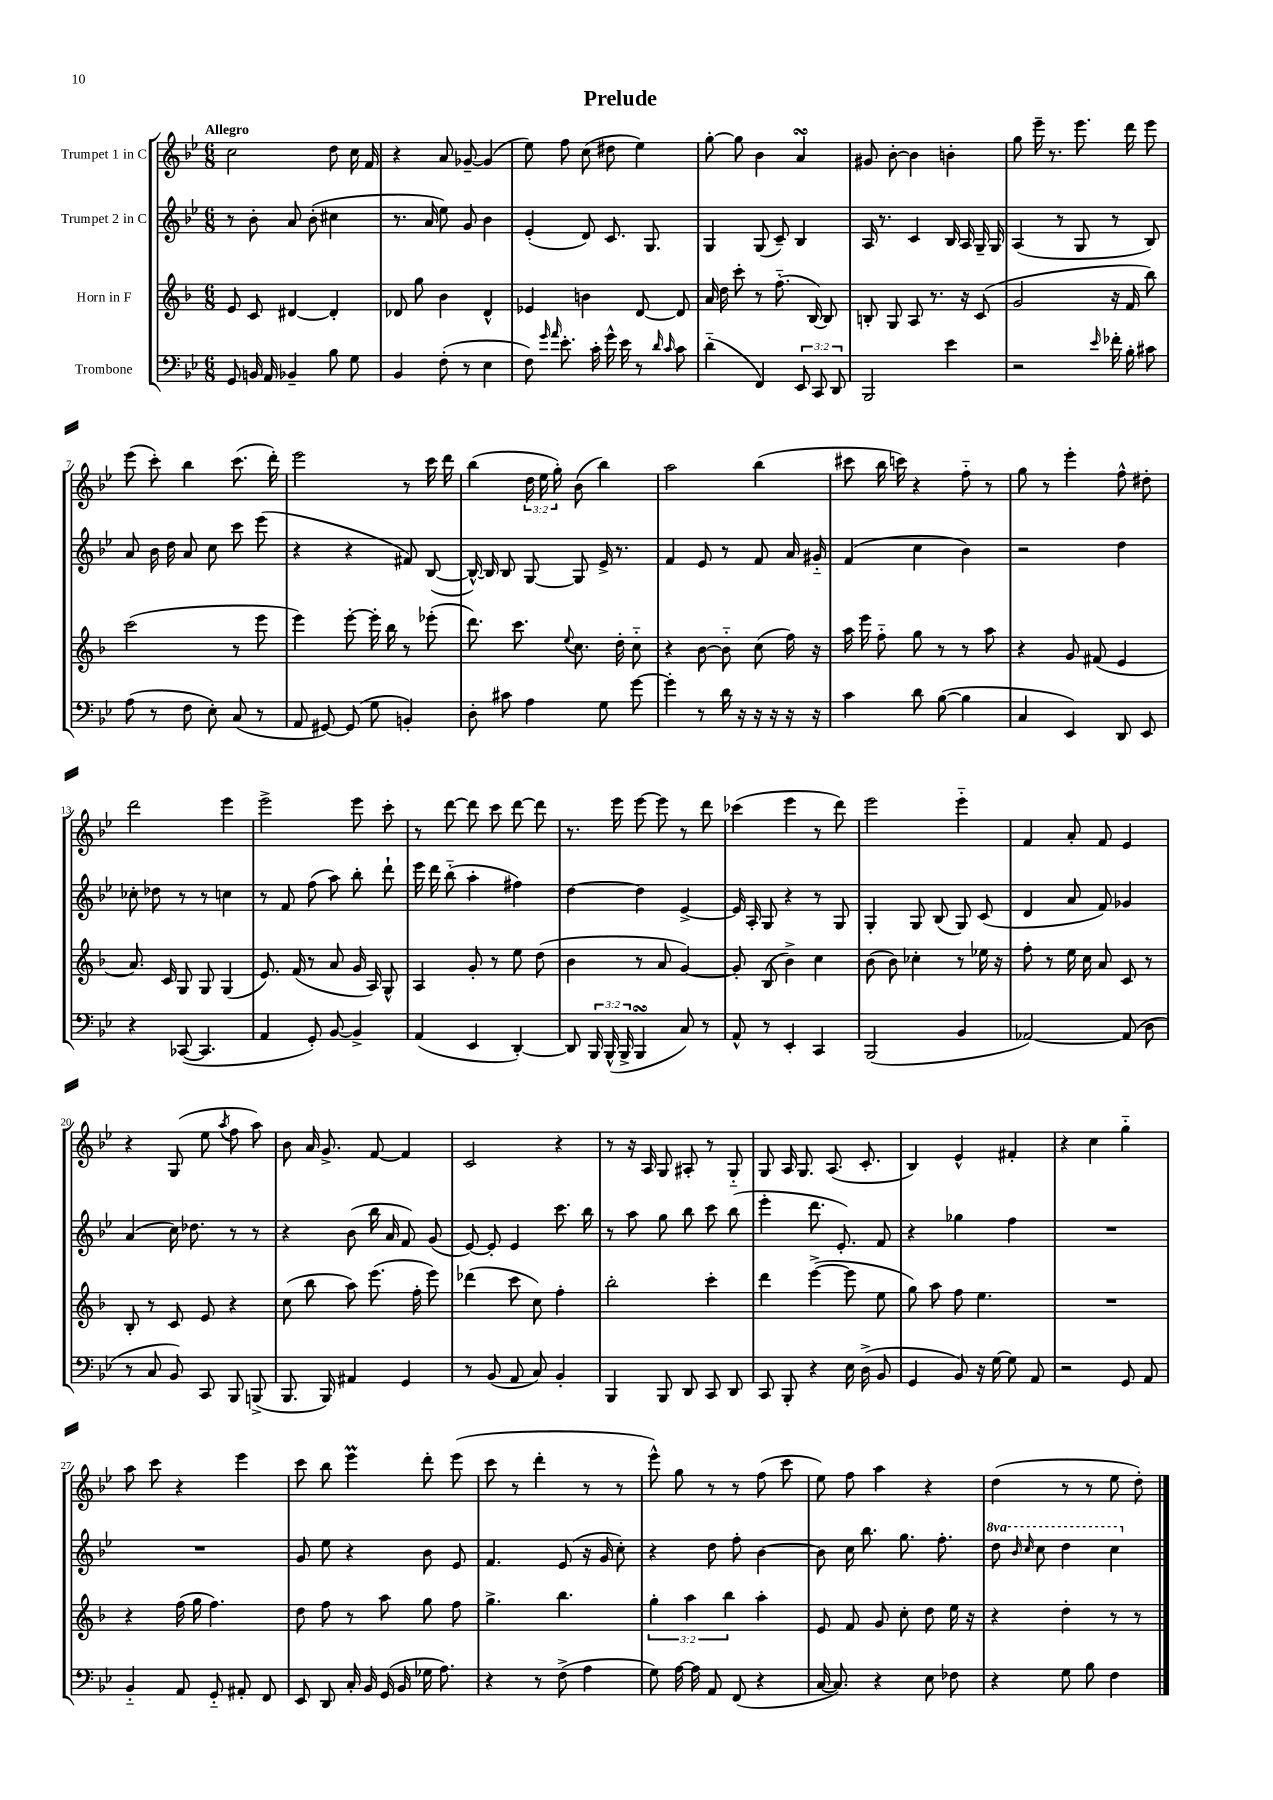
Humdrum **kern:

**kern	**kern	**kern	**kern
*staff4	*staff3	*staff2	*staff1
*clefF4	*clefG2	*clefG2	*clefG2
*k[b-e-]	*k[b-]	*k[b-e-]	*k[b-e-]
*M6/8	*M6/8	*M6/8	*M6/8
8GG/	8e/	8r	2cc\
16BB/	8c/	8b-'\	.
16AA/	.	.	.
4BB-~/	[4d#/	8a/	.
.	.	(8b-'\	.
8B-\	4d#'/]	4cc#\	8dd\
8G\	.	.	16cc\
.	.	.	16f/
=	=	=	=
4BB-/	8d-/	8.r	4r
.	8gg\	.	.
.	.	16a/	.
(8F'\	4b-\	8ee-\)	8a/
8r	.	8g/	[8g-~/
4E-\	4d-^^/	4b-\	(4g-/]
=	=	=	=
8F\)	4e-/	(4e-'/	8ee-\)
16qqg/	.	.	.
16qqa/	.	.	.
8.e-'\	.	.	8ff\
.	4b\	8d/)	(8cc\
16c'\	.	.	.
16g^^\	.	8.c/	8dd#\
16e-\	.	.	.
8r	[8d/	.	4ee-\)
.	.	8.G/	.
16qqd/	.	.	.
16qqc/	.	.	.
8c\	8d/]	.	.
=	=	=	=
(4d'~\	16a/	4G/	[8gg'\
.	16dd\	.	.
.	8ccc'\	.	8gg\]
4FF/)	8r	(8G/	4b-\
.	(8.ff'~\	8c~/)	.
12EE-/	.	4B-/	4a/
.	[16B-/)	.	.
12CC/	.	.	.
.	8B-/]	.	.
12DD/	.	.	.
=	=	=	=
2BBB-/	8B'/	16A/	8g#/
.	.	8.r	.
.	8G/	.	[8b-'\
.	8A/	4c/	4b-\]
.	8.r	.	.
4e-\	.	16B-/	4b'\
.	16r	16A/	.
.	(8c/	16G~/	.
.	.	16G/	.
=	=	=	=
2r	2g/	(4A/	8gg\
.	.	.	16eee-~\
.	.	.	8.r
.	.	8r	.
.	.	8G/	8.eee-\
16qqe-/	.	.	.
16f-'\	16r	8r	.
16B-'\	16f/	.	16ddd\
8c#\	8bb-\)	8B-/)	8eee-\
=	=	=	=
(8A\	(2ccc\	8a/	(8eee-\
8r	.	16b-\	8ccc'\)
.	.	16dd\	.
8F\	.	8a/	4bb-\
8E-'\)	.	8cc\	.
(8C/	8r	8ccc\	(8.ccc\
8r	8eee\	(8eee-\	.
.	.	.	16ddd'\)
=	=	=	=
8AA/	4eee\)	4r	2eee-\
[8GG#/)	.	.	.
(8GG#/]	[8eee'\	4r	.
8G\	16eee'\]	.	.
.	16bb-\	.	.
4BB'/)	8r	8f#/)	8r
.	(8eee-'\	([8B-/	16ccc\
.	.	.	16ddd\
=	=	=	=
8D'\	8.ddd\)	16B-^^/_)	(4bb-\
.	.	16B-/]	.
8c#\	.	8B-/	.
.	8.ccc\	.	.
4A\	.	[8G/	24dd\
.	.	.	24ee-\
.	.	.	24gg'\)
.	8qqee/	.	.
.	8.cc\	8G/]	(8b-\
8G\	.	16e-^/	4bb-\)
.	16dd'\	8.r	.
[8g\	8cc'~\	.	.
=	=	=	=
4g'\]	4r	4f/	2aa\
8r	[8b-\	8e-/	.
16d\	8b-'~\]	8r	.
16r	.	.	.
16r	(8cc\	8f/	(4bb-\
16r	.	.	.
16r	16ff\)	16a/	.
16r	16r	16g#'~/	.
=	=	=	=
4c\	16aa\	(4f/	8ccc#\
.	16eee\	.	.
.	8ff'~\	.	16bb-\
.	.	.	16ccc\)
8d\	8gg\	4cc\	4r
([8B-\	8r	.	.
4B-\]	8r	4b-\)	8ff'~\
.	8aa\	.	8r
=	=	=	=
4C/	4r	2r	8gg\
.	.	.	8r
4EE-/)	8g/	.	4eee-'\
.	(8f#/	.	.
8DD/	4e/	4dd\	8ff^^\
8EE-/	.	.	8dd#'\
=	=	=	=
4r	8.a/)	8cc-'\	2ddd\
.	.	8dd-\	.
.	16c/	.	.
([8CC-/	8G/	8r	.
4.CC-/]	8G/	8r	.
.	(4G/	4cc\	4eee-\
=	=	=	=
4AA/	8.e/)	8r	2eee-^\
.	.	8f/	.
.	(16f/	.	.
8GG'/)	8r	(8ff\	.
[8BB-/	8a/	8aa\)	.
4BB-^/]	16g/	8bb-'\	8eee-\
.	16A/)	.	.
.	8G^^/	8ddd`\	8ccc'\
=	=	=	=
(4AA/	4A/	16eee-\	8r
.	.	16ddd\	.
.	.	(8bb-'~\	[8ddd\
4EE-/	8g'/	4aa'\	8ddd\]
.	8r	.	8ccc\
[4DD'/)	8ee\	4ff#\)	[8ddd\
.	(8dd\	.	8ddd\]
=	=	=	=
8DD/]	4b-\	[4dd\	8.r
24BBB-/	.	.	.
(24BBB-^^/	.	.	.
.	.	.	16eee-\
24BBB-^/	.	.	.
4BBB-/	8r	4dd\]	[8eee-\
.	8a/	.	8eee-\]
8C/)	[4g/)	[4e-^/	8r
8r	.	.	8ddd\
=	=	=	=
8AA^^/	8g'/]	16e-/]	(4ccc-\
.	.	16A'/	.
8r	(8B-/	8G/	.
4EE-'/	4b-^\)	4r	4eee-\
4CC/	4cc\	8r	8r
.	.	8G/	8ddd\)
=	=	=	=
(2BBB-/	(8b-\	4G'/	2eee-\
.	8b-\)	.	.
.	4cc-'\	8G/	.
.	.	(8B-/	.
4BB-/	8r	8G/)	4eee-'~\
.	16ee-\	(8c/	.
.	16r	.	.
=	=	=	=
[2AA-/)	8ff'\	4d/	4f/
.	8r	.	.
.	16ee\	8a/	8a'/
.	16cc\	.	.
.	8a/	8f/)	8f/
(8AA-/]	8c/	4g-/	4e-/
8D\	8r	.	.
=	=	=	=
8r	8B-'/	(4a/	4r
8C/	8r	.	.
8BB-/)	8c/	16cc\)	(8G/
.	.	8.dd-\	.
8CC/	8e/	.	8ee-\
.	.	.	8qaa/
8BBB-/	4r	8r	8ff\
(8BBB^/	.	8r	8aa\)
=	=	=	=
8.BBB-/	(8cc\	4r	8b-\
.	8bb-\	.	16a/
16BBB-/)	.	.	8.g^/
4AA#/	8aa\)	(8b-\	.
.	(8.eee\	16bb-\	[8f/
.	.	16a/	.
4GG/	.	8f/)	4f/]
.	16ff'\	.	.
.	8eee\)	(8g/	.
=	=	=	=
8r	(4ddd-\	[8e-/)	2c/
(8BB-/	.	8e-'/]	.
8AA/	8ccc\	4e-/	.
8C/)	8cc\)	.	.
4BB-'/	4ff'\	8.ccc\	4r
.	.	16bb-\	.
=	=	=	=
4BBB-/	2bb-'\	8r	8r
.	.	8aa\	16r
.	.	.	16A/
8BBB-/	.	8gg\	8G/
8DD/	.	8bb-\	8A#'/
8CC/	4ccc'\	8ccc\	8r
8DD/	.	(8bb-\	8G'~/
=	=	=	=
8CC/	4ddd\	4eee-'\	8G/
8BBB-'/	.	.	16A/
.	.	.	8.G/
4r	([4eee^\	8.ddd\	.
.	.	.	(8.A/
.	.	8.e-'/)	.
16E-\	8eee\]	.	.
(16D^\	.	.	8.c'/
8BB-/	8ee\	8f/	.
=	=	=	=
4GG/	8gg\)	4r	4B-/)
.	8aa\	.	.
8BB-/)	8ff\	4gg-\	4e-^^/
16r	4.ee\	.	.
[16G\	.	.	.
8G\]	.	4ff\	4f#'/
8AA/	.	.	.
=	=	=	=
2r	2.r	2.r	4r
.	.	.	4cc\
8GG/	.	.	4gg'~\
8AA/	.	.	.
=	=	=	=
4BB-'~/	4r	2.r	8aa\
.	.	.	8ccc\
8AA/	(16ff\	.	4r
.	16gg\	.	.
8GG'~/	4.ff\)	.	.
8AA#'/	.	.	4eee-\
8FF/	.	.	.
=	=	=	=
8EE-/	8dd\	8g/	8ccc\
8DD/	8ff\	8ee-\	8bb-\
16C'/	8r	4r	4eee-\
16BB-/	.	.	.
(16GG/	8aa\	.	.
16BB-/	.	.	.
16G-\	8gg\	8b-\	8ddd'\
8.A\)	.	.	.
.	8ff\	8e-/	(8eee-\
=	=	=	=
4r	4.gg^\	4.f/	8ccc\
.	.	.	8r
8r	.	.	4ddd'\
(8F^\	4.bb-\	(8e-/	.
4A\	.	16r	8r
.	.	16g/	.
.	.	8cc'\)	8r
=	=	=	=
8G\)	6gg'\	4r	8eee-^^\)
[16A\	.	.	8gg\
.	6aa\	.	.
16A\]	.	.	.
8AA/	.	8dd\	8r
.	6bb-\	.	.
(8FF/	.	8ff'\	8r
4r	4aa'\	[4b-\	(8ff\
.	.	.	8ccc\
=	=	=	=
[16C/	8e/	8b-\]	8ee-\)
8.C/])	.	.	.
.	8f/	16cc\	8ff\
.	.	8.bb-\	.
4r	8g/	.	4aa\
.	8cc'\	8.gg\	.
8E-\	8dd\	.	4r
.	.	8.ff'\	.
8F-\	16ee\	.	.
.	16r	.	.
=	=	=	=
4r	4r	8ddd\	(4dd\
.	.	16qqbb-/	.
.	.	16qqccc/	.
.	.	8ccc\	.
8G\	4dd'\	4ddd\	8r
8B-\	.	.	8r
4F\	8r	4ccc\	8ee-\
.	8r	.	8dd'\)
==	==	==	==
*-	*-	*-	*-
